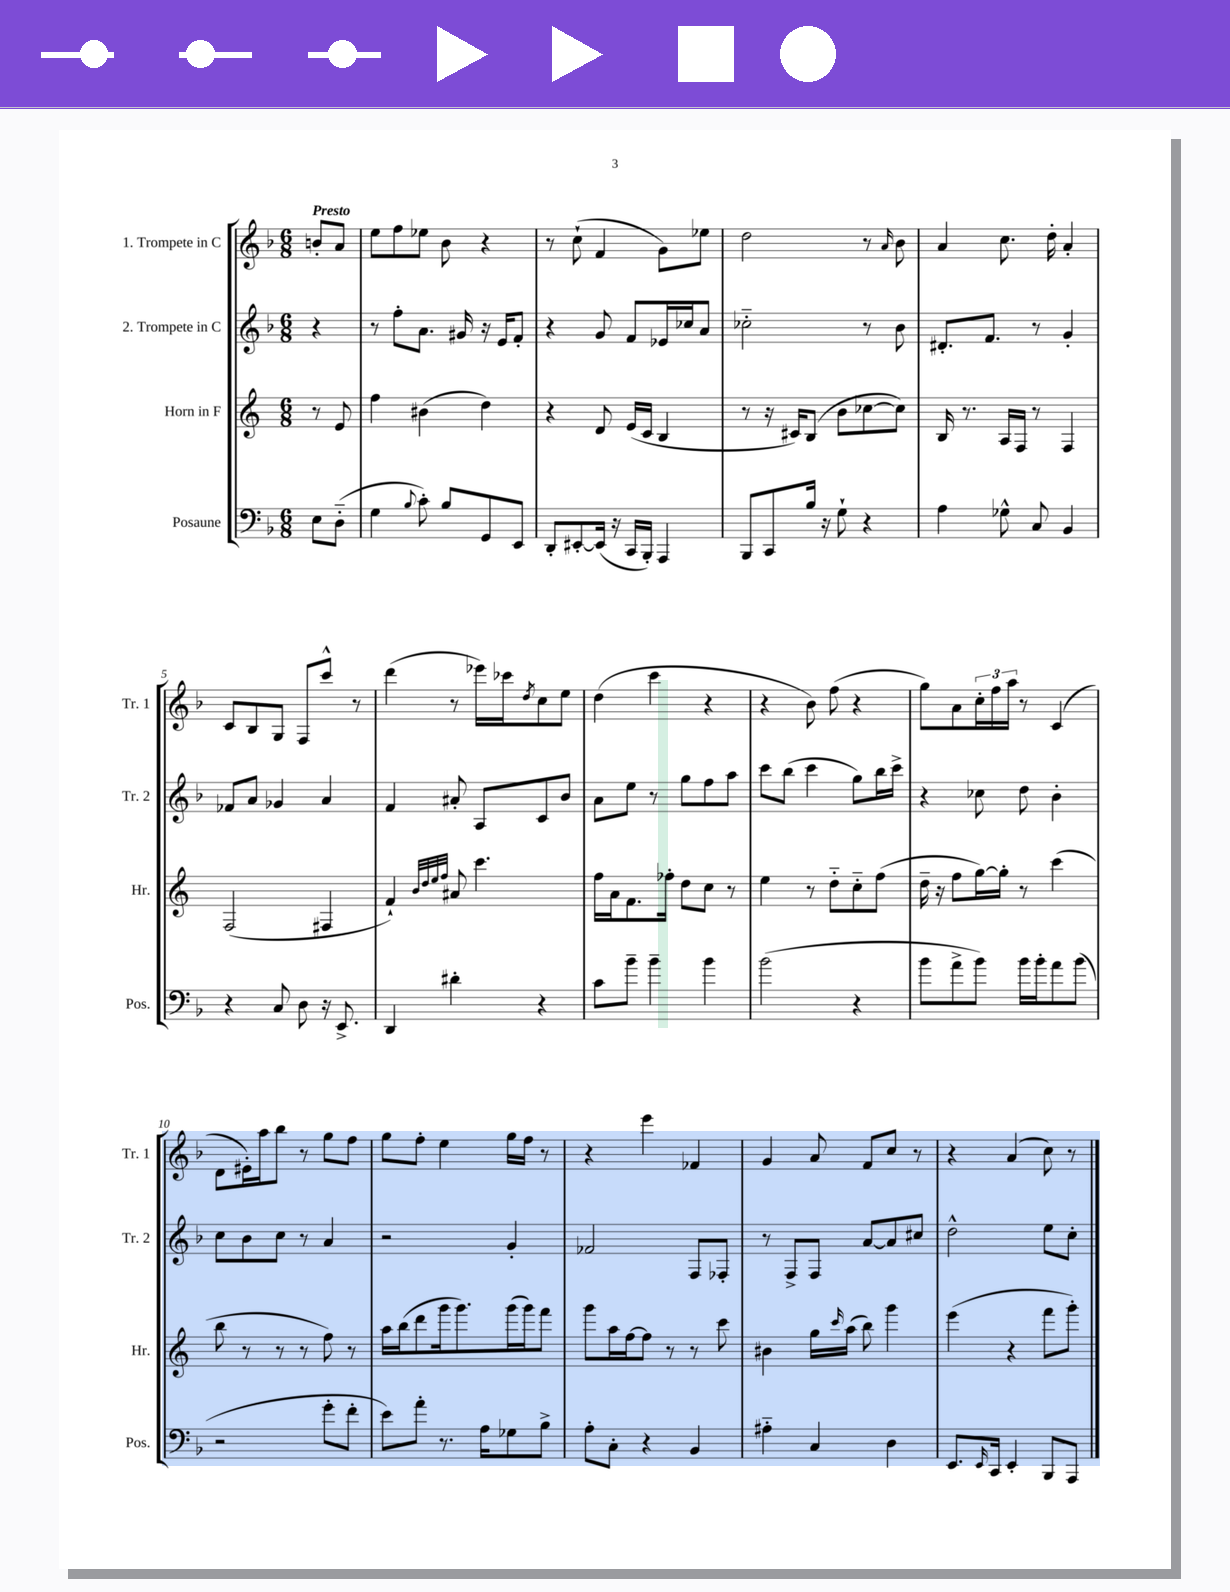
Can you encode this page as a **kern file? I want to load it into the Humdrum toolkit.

**kern	**kern	**kern	**kern
*part4	*part3	*part2	*part1
*staff4	*staff3	*staff2	*staff1
*I"Posaune	*I"Horn in F	*I"2. Trompete in C	*I"1. Trompete in C
*I'Pos.	*I'Hr.	*I'Tr. 2	*I'Tr. 1
*clefF4	*clefG2	*clefG2	*clefG2
*k[b-]	*k[]	*k[b-]	*k[b-]
*M6/8	*M6/8	*M6/8	*M6/8
=	=	=	=
!	!	!	!LO:TX:a:B:t=Presto
8E\L	8r	4r	8bn'/L
(8D\J	8e/	.	8a/J
=1	=1	=1	=1
4G\	4ff\	8r	8ee\L
.	.	8ff'\L	8ff\
8qqB-/	.	.	.
8c'\)	(4b#X\	8.a\J	8ee-X\J
8B-/L	.	.	8b-\
.	.	16g#X/	.
8GG/	4dd\)	16r	4r
.	.	16e/KL	.
8EE/J	.	8f'/J	.
=2	=2	=2	=2
8DD'/L	4r	4r	8r
[8EE#X'/	.	.	(8cc`\
(16EE#/Jk]	8d/	8g/	4f/
16r	.	.	.
16CC/LL	(16e/LL	8f/L	.
16BBB-'/JJ)	16c/JJ	.	.
4AAA/	4B/	16e-X/L	8g\L)
.	.	16cc-X/J	.
.	.	8a/J	8ee-X\J
=3	=3	=3	=3
8BBB-/L	8r	2cc-X\	2dd\
8CC/	16r	.	.
.	16c#X/KL)	.	.
16B-/Jk	(8B/J	.	.
16r	.	.	.
8G`\	8b\L	.	.
4r	[8cc-X\	8r	8r
.	.	.	16qqa/
.	8cc-\J])	8b-\	8b-\
=4	=4	=4	=4
4A\	16B/	8.d#X'/L	4a/
.	8.r	.	.
.	.	8.f/J	.
8G-X^^\	16A/LL	.	8.cc\
.	16F/JJ	.	.
8C/	8r	8r	.
.	.	.	16dd'\
4BB-/	4F/	4g'/	4a'/
!!LO:LB:g=z
=5	=5	=5	=5
4r	(2F/	8f-X/L	8c/L
.	.	8a/J	8B-/
8C/	.	4g-X/	8G/J
8D\	.	.	8F/L
16r	4F#X/	4a/	8ccc^^/J
8.EE^/	.	.	.
.	.	.	8r
=6	=6	=6	=6
4DD/	4f`/)	4f/	(4ddd\
.	32qqb/LLL	.	.
.	32qqdd/	.	.
.	32qqee/	.	.
.	32qqff/JJJ	.	.
4d#X'\	8a#X/	8a#X'/	8r
.	4.ccc\	8A/L	16eee-X\LL)
.	.	.	16ccc-X\J
.	.	.	8qdd/
4r	.	8c/	8cc\
.	.	8b-/J	8ee\J
=7	=7	=7	=7
8c\L	16ff\LL	8a\L	(4dd\
.	16a\J	.	.
8b-~\J	8.f\	8ee\J	.
4b-~\	.	8r	4ccc\
.	16ff-X'\Jk	.	.
.	8dd\L	8gg\L	.
4b-\	8cc\J	8ff\	4r
.	8r	8aa\J	.
=8	=8	=8	=8
(2b-\	4ee\	8ccc\L	4r
.	.	(8bb-\J	.
.	8r	4ccc\	8b-\)
.	8dd\L	.	(8ff\
4r	8cc\	8gg\L)	4r
.	(8ff\J	16bb-\L	.
.	.	16ccc^\JJ	.
=9	=9	=9	=9
8b-\L	16dd~\	4r	8gg\L)
.	16r	.	.
8a^\	8ff\L	.	8a\
8b-\J)	[16gg\L)	8cc-X\	24cc'\L
.	.	.	24ff\
.	16gg'\JJ]	.	.
.	.	.	24aa\JJ
16b-\LL	8r	8dd\	8r
16b-'\J	.	.	.
8a\	(4ccc\	4b-'\	(4c/
(8b-\J	.	.	.
!!LO:LB:g=z
=10	=10	=10	=10
2r	8bb\	8cc\L	8d\L
.	8r	8b-\	16e#X'\L)
.	.	.	16aa\J
.	8r	8cc\J	8bb-\J
.	8r	8r	8r
8g'\L	8ff\)	4a/	8gg\L
8f'\J	8r	.	8ff\J
=11	=11	=11	=11
8e\L)	16aa\LL	2r	8gg\L
.	(16bb\J	.	.
8a'\J	8ddd\	.	8ff'\J
8.r	16ggg\k	.	4ee\
.	8.ggg\)	.	.
16A\KL	.	.	.
8G-X\	(16ggg\L	4g'/	16gg\LL
.	16ggg\J)	.	16ff\JJ
8B-^\J	8fff\J	.	8r
=12	=12	=12	=12
8A'\L	8ggg\L	2f-X/	4r
8C'\J	16aa\L	.	.
.	[16ff\J	.	.
4r	8ff\J]	.	4eee\
.	8r	.	.
4BB-/	8r	8F/L	4f-X/
.	8ccc\	8F-X'/J	.
=13	=13	=13	=13
4A#X\	4b#X\	8r	4g/
.	.	8F^/L	.
4C/	16gg\LL	8F/J	8a/
.	16qqccc/	.	.
.	(16aa\JJ	.	.
.	8bb\)	[8a/L	8f/L
4D\	4ggg\	8a/]	8cc/J
.	.	8cc#X/J	8r
=14	=14	=14	=14
8.EE/L	(4eee\	2dd^^\	4r
16qqEE/	.	.	.
16CC/Jk	.	.	.
4EE'/	4r	.	(4a/
8BBB-/L	8fff\L	8ee\L	8cc\)
8AAA/J	8ggg'\J)	8cc'\J	8r
==	==	==	==
*-	*-	*-	*-
